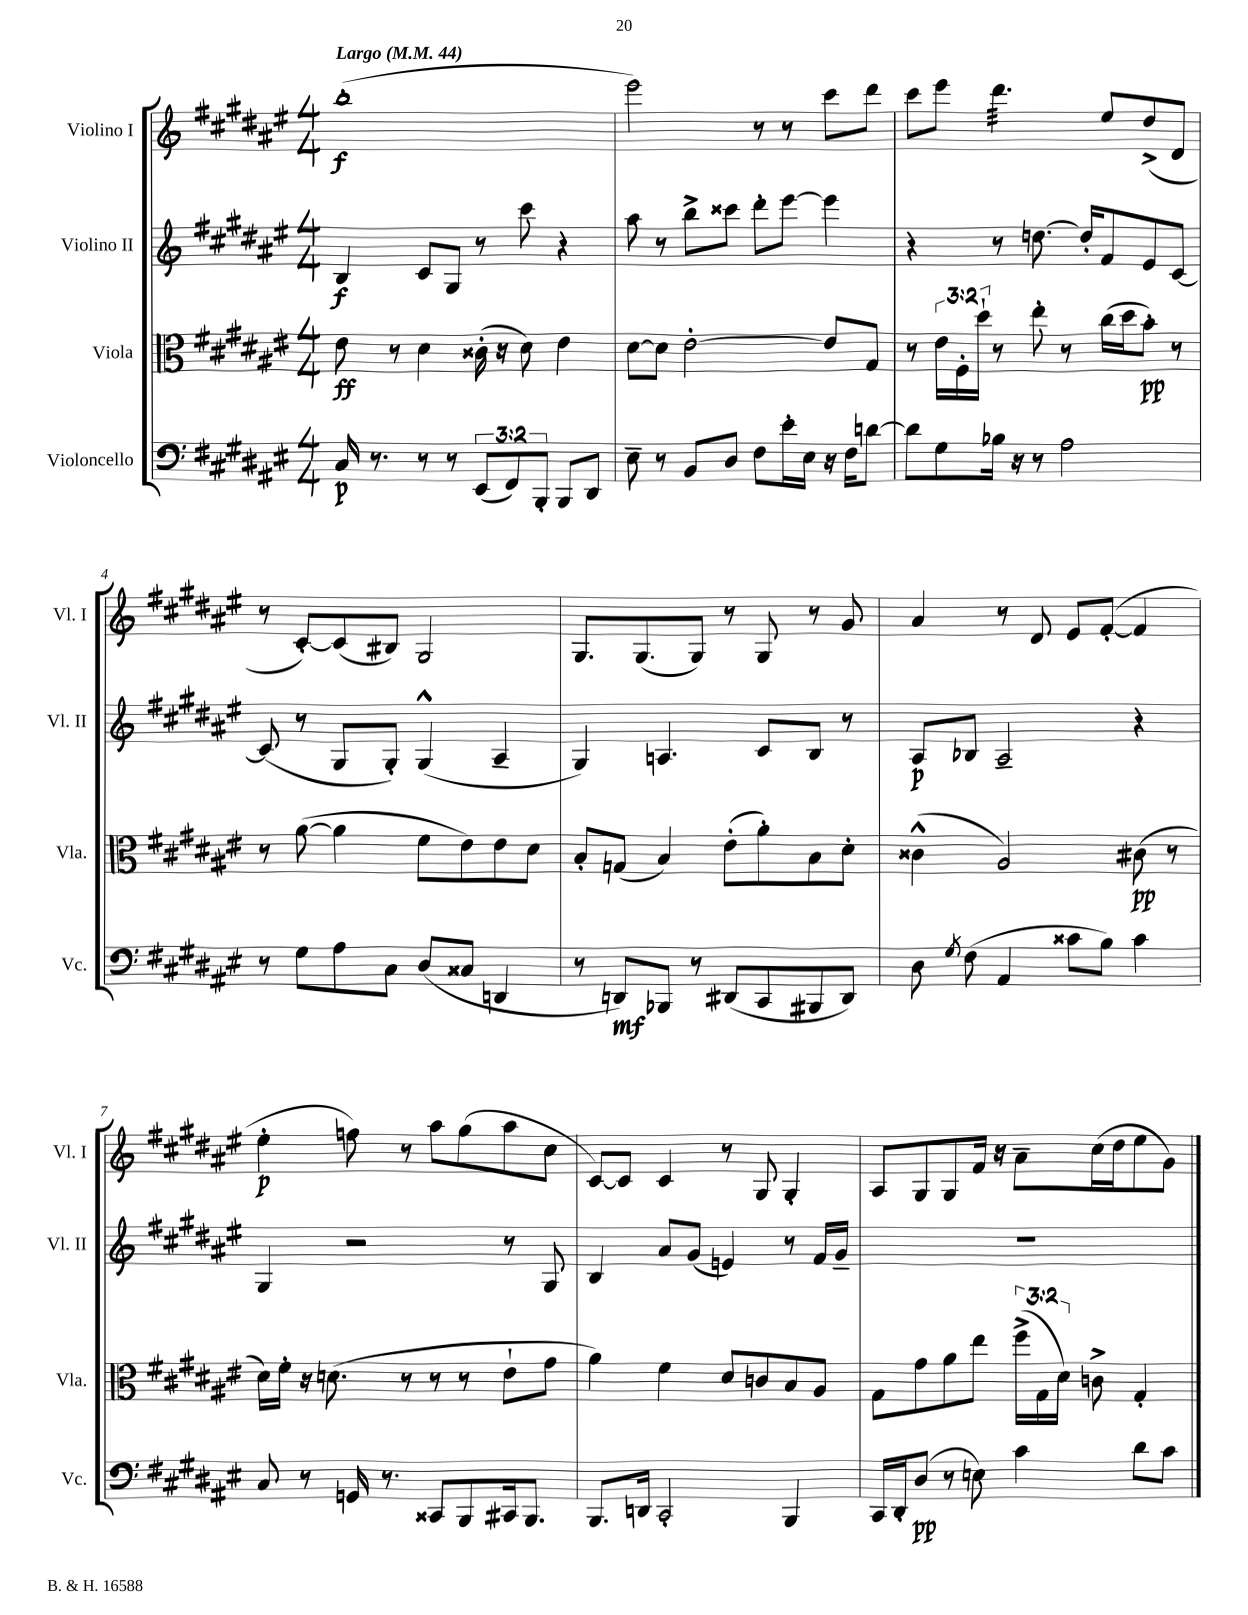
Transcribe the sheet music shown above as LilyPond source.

<<
\new StaffGroup <<
\new Staff = "s0" \with { instrumentName = "Violino I" shortInstrumentName = "Vl. I" } {
    \clef treble \key fis \major \numericTimeSignature \time 4/4 \tempo "Largo" 4 = 44
    \autoBeamOff b''1-.\f( |
    eis'''2) r8 r8 cis'''8[ dis'''8] |
    cis'''8[ eis'''8] dis'''4.:32 eis''8[ dis''8->( dis'8] |
    r8 cis'8[~-.) cis'8( bis8]) gis2 |
    gis8.[ gis8.( gis8]) r8 gis8 r8 gis'8 |
    ais'4 r8 dis'8 eis'8[ fis'8]~-.( fis'4 |
    eis''4-.\p f''8) r8 ais''8[ gis''8( ais''8 cis''8] |
    cis'8[~) cis'8] cis'4 r8 gis8 gis4-. |
    ais8[ gis8 gis8 fis'16] r16 ais'8[-- cis''16( dis''16 eis''8 gis'8]) \bar "|." |
}
\new Staff = "s1" \with { instrumentName = "Violino II" shortInstrumentName = "Vl. II" } {
    \clef treble \key fis \major \numericTimeSignature \time 4/4
    \autoBeamOff b4\f cis'8[ gis8] r8 cis'''8 r4 |
    ais''8 r8 b''8[-> cisis'''8] dis'''8[-. eis'''8]~ eis'''4 |
    r4 r8 d''8.~ d''16[-. fis'8 eis'8 cis'8]~ |
    cis'8( r8 gis8[ gis8]-.) gis4-^( ais4-- |
    gis4) a4. cis'8[ b8] r8 |
    ais8[\p bes8] ais2-- r4 |
    gis4 r2 r8 gis8 |
    b4 ais'8[ gis'8]( e'4) r8 fis'16[ gis'16]-- |
    R1 \bar "|." |
}
\new Staff = "s2" \with { instrumentName = "Viola" shortInstrumentName = "Vla." } {
    \clef alto \key fis \major \numericTimeSignature \time 4/4 \override Staff.TupletNumber.text = #tuplet-number::calc-fraction-text
    \autoBeamOff eis'8\ff r8 dis'4 cisis'16-.( r16 dis'8) eis'4 |
    dis'8[~ dis'8] eis'2~-. eis'8[ gis8] |
    r8 \tuplet 3/2 { eis'16[ fis16-. dis''16]-! } r8 eis''8-. r8 cis''16[( dis''16 b'8]-.\pp) r8 |
    r8 ais'8~( ais'4 fis'8[ eis'8) eis'8 dis'8] |
    b8[-. g8]( b4) eis'8[-.( ais'8-.) b8 dis'8]-. |
    cisis'4-^( ais2) cis'8\pp( r8 |
    dis'16[) fis'16]-. r16 d'8.( r8 r8 r8 eis'8[-! gis'8] |
    ais'4) fis'4 dis'8[ c'8 b8 ais8] |
    gis8[ gis'8 ais'8 eis''8] \tuplet 3/2 { fis''16[->( gis16 dis'16]) } c'8-> gis4-. \bar "|." |
}
\new Staff = "s3" \with { instrumentName = "Violoncello" shortInstrumentName = "Vc." } {
    \clef bass \key fis \major \numericTimeSignature \time 4/4 \override Staff.TupletNumber.text = #tuplet-number::calc-fraction-text
    \autoBeamOff cis16\p r8. r8 r8 \tuplet 3/2 { eis,8[( fis,8) b,,8]-. } b,,8[ dis,8] |
    eis8-- r8 b,8[ dis8] fis8[ eis'16-. eis16] r16 fis16[ d'8]~ |
    d'8[ gis8 bes16] r16 r8 ais2 |
    r8 gis8[ ais8 cis8] dis8[( cisis8] d,4 |
    r8 d,8[\mf) bes,,8] r8 dis,8[( cis,8 bis,,8 dis,8]) |
    dis8 \acciaccatura { gis8 } fis8( ais,4 cisis'8[ b8]) cisis'4 |
    cis8 r8 g,16 r8. cisis,8[ b,,8 cis,16 b,,8.] |
    b,,8.[ d,16] cis,2-. b,,4 |
    cis,16[ dis,16-. dis8]\pp( r8 e8) cis'4 dis'8[ cis'8] \bar "|." |
}
>>
>>
